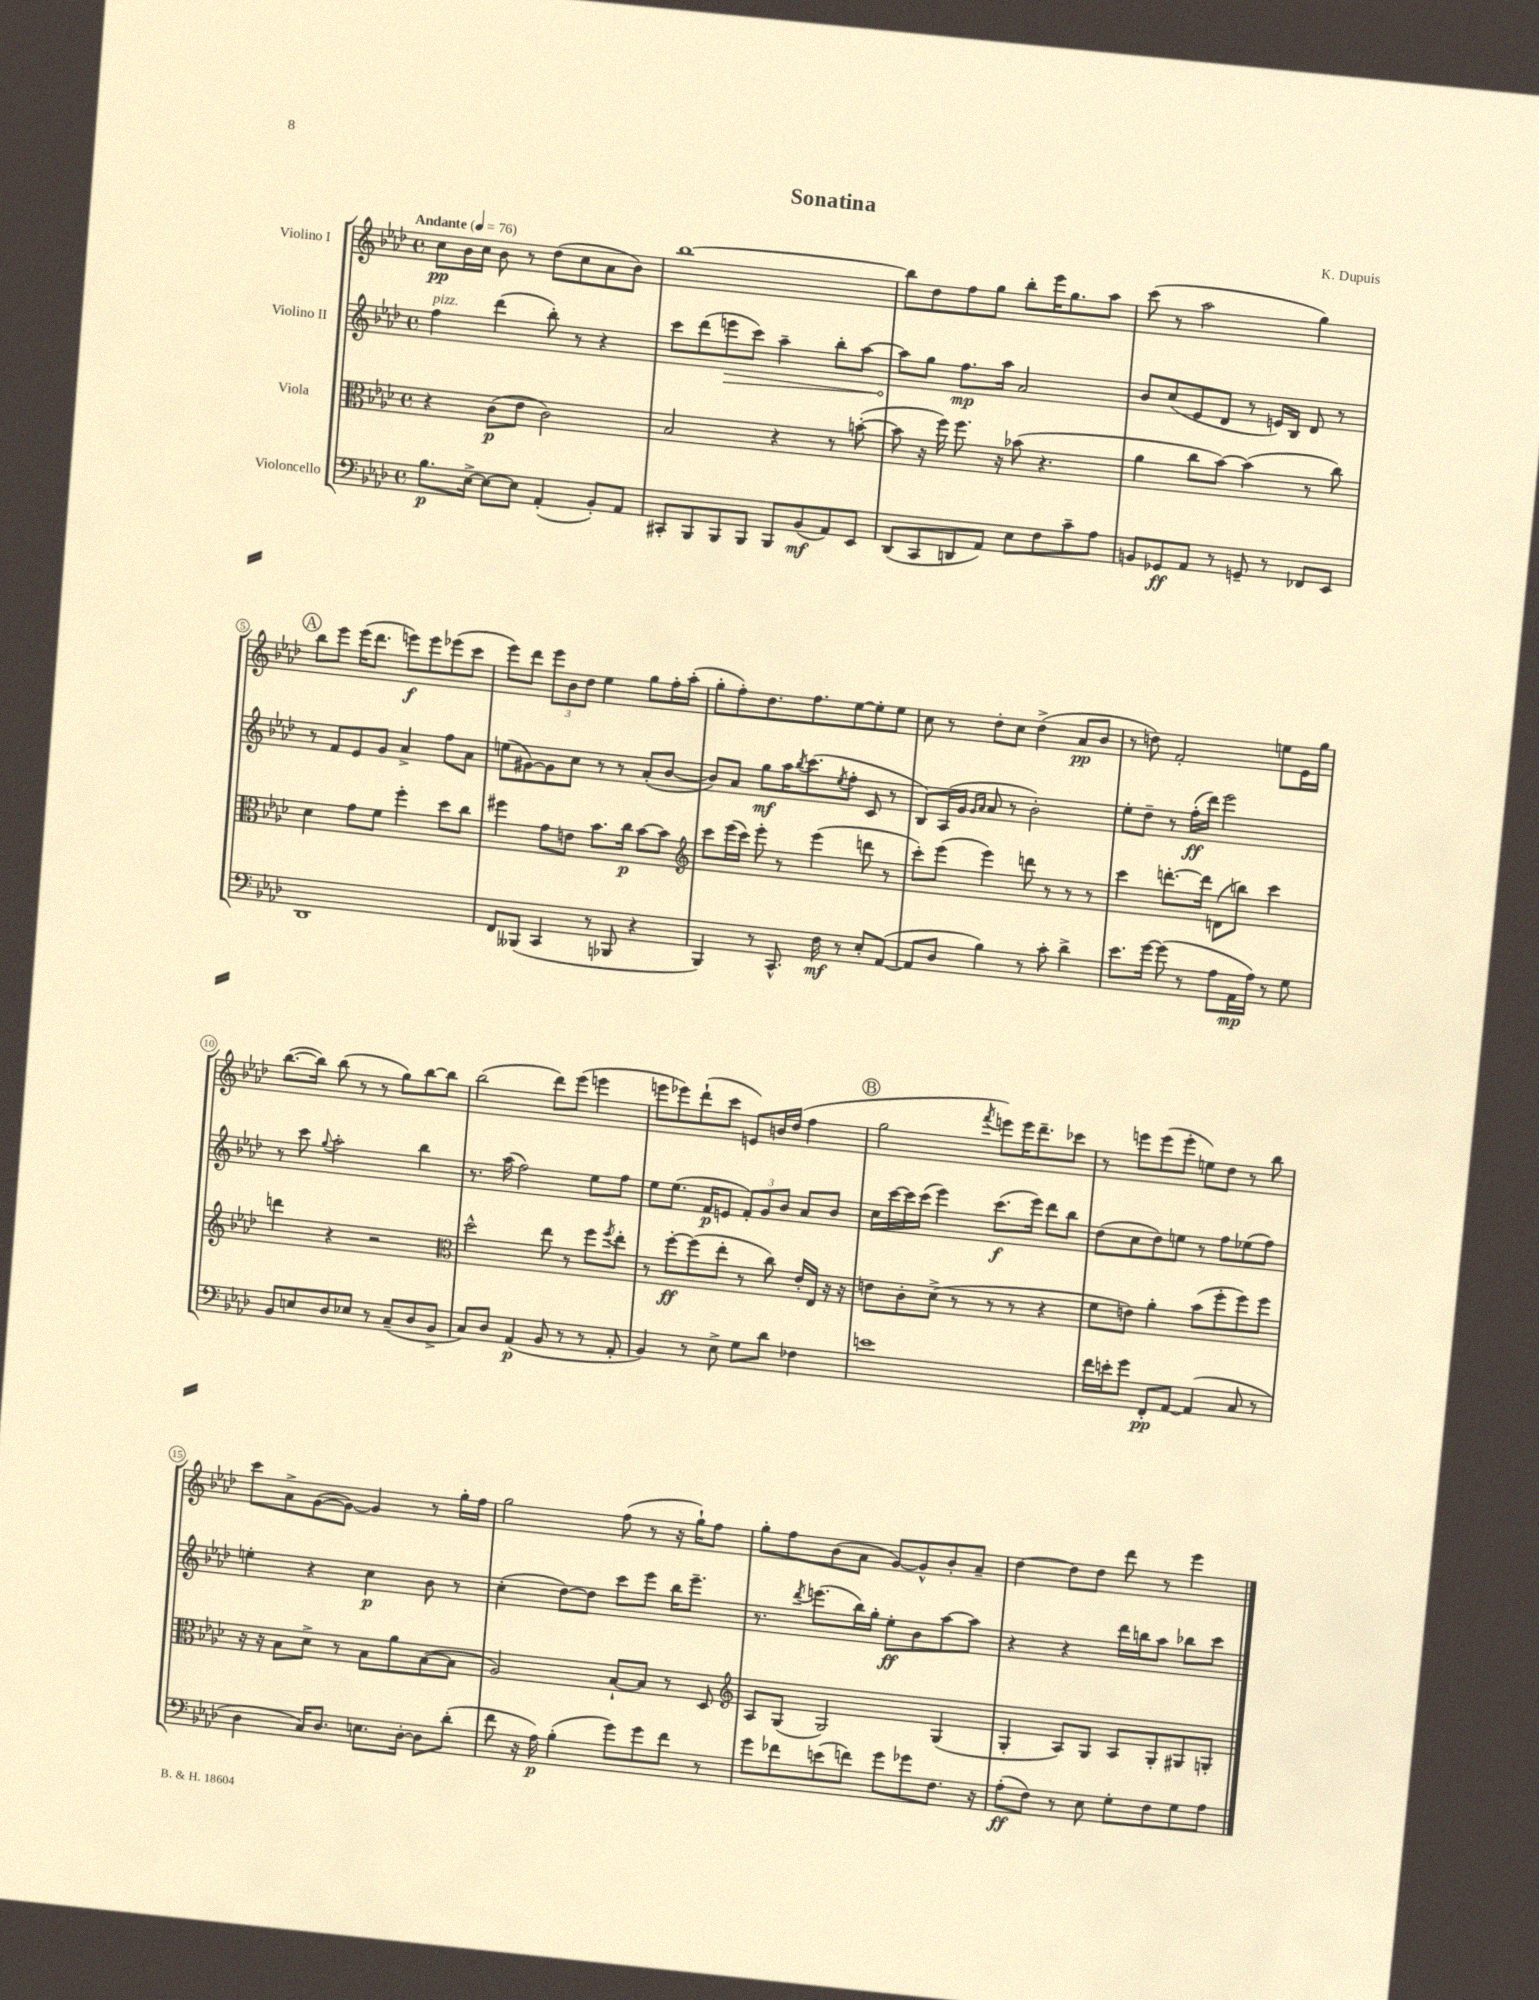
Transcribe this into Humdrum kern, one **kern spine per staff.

**kern	**kern	**kern	**kern
*staff4	*staff3	*staff2	*staff1
*clefF4	*clefC3	*clefG2	*clefG2
*k[b-e-a-d-]	*k[b-e-a-d-]	*k[b-e-a-d-]	*k[b-e-a-d-]
*M4/4	*M4/4	*M4/4	*M4/4
*met(c)	*met(c)	*met(c)	*met(c)
*MM76	*MM76	*MM76	*MM76
8.B-	4r	4ff	8cc
.	.	.	16b-
[16E-^	.	.	16cc
8E-_	(8c	(4ddd-	8b-
8E-]	8e-	.	8r
(4AA-'	2c)	8bb-')	(8dd-
.	.	8r	8cc
8BB-')	.	4r	8a-
8AA-	.	.	8b-)
=	=	=	=
8CC#'	2B-	8ccc	[1bb-
8BBB-	.	(8ddd-	.
8BBB-	.	8eee	.
8BBB-	.	8ccc)	.
8BBB-	4r	4aa-~	.
(8BB-	.	.	.
8AA-)	8r	8bb-'	.
8EE-	([8b'	[8aa-	.
=	=	=	=
(8DD-	8b]	8aa-]	8bb-]
8CC	16r	8gg	8dd-
.	16ff)	.	.
8DD	8.ff	8.ff	8ff
8AA-)	.	.	8gg
.	16r	16aa-	.
8E-	(8b-	2a-	8bb-'
8F	4.r	.	16eee-
.	.	.	8.gg
8c~	.	.	.
8A-	.	.	8aa-
=	=	=	=
8BB	4a-	8b-	(8ccc
8GG-	.	(8cc	8r
8AA-	8cc	8e-	2aa-
8r	[8b-)	8d-	.
8GG~	(4b-]	8r	.
8r	.	16e)	.
.	.	16B-	.
8FF-	8r	8d-	4gg)
8EE-	8cc)	8r	.
=	=	=	=
1DD-	4d-	8r	8bb-
.	.	8f	8eee-
.	8g	8e-	(16eee-
.	.	.	8.ddd-
.	8f	8g	.
.	4ff'	4a-^	8eee)
.	.	.	8eee
.	8dd-	8ff	(8eee-
.	8cc	8a-	8ccc
=	=	=	=
8FF	4ff#	(8ee	8eee-)
(8BBB--	.	[8g#)	8ddd-
4CC	8g	8g#]	12eee-
.	.	.	12b-
.	8e	8cc	.
.	.	.	12dd-
8r	8.b-	8r	4ee-
8BBB-	.	8r	.
.	16cc	.	.
4r	[8b-	(8a-'	8gg
.	8b-]	[8b-	16ff'
.	.	.	(16aa-'
=	=	=	=
*	*clefG2	*	*
4BBB-)	8ccc	8b-])	8gg'
.	(16eee-	8a-	8ff')
.	16ccc)	.	.
8r	8eee-'	8gg	8.dd-
8.CC^^	8r	16aa-	.
.	.	8qbb-	.
.	.	(8.ccc	8.ff
.	(4eee-	.	.
16F	.	.	.
.	.	8qee-	.
8r	.	8ff'	[8ee-
8E-'	8ddd	8c	8ee-']
([8AA-	8r	8r	8ee-
=	=	=	=
8AA-]	8ccc')	8B-)	8cc
8D-	(8eee-	(16A-	8r
.	.	16g	.
.	.	16qqg	.
.	.	16qqa-	.
4B-)	4eee-)	8a-	8dd-'
.	.	8r	8cc
8r	8ddd	2b-')	(4dd-^
8c'	8r	.	.
4d-^	8r	.	8a-
.	8r	.	8b-
=	=	=	=
8.e-	4ccc	8ee-'	8r
.	.	8dd-~	8dd)
[16g	.	.	.
(8g]	[8.ddd'	8r	2f'
8r	.	(16ff'	.
.	16ddd]	16ddd-)	.
8A-	(8d	2eee-	.
16AA-	8bb)	.	.
16A-)	.	.	.
8r	4ccc	.	8ee
8G	.	.	16e-
.	.	.	16gg
=	=	=	=
8BB-	4ddd	8r	([8.bb-
8E	.	8ccc	.
.	.	.	16bb-])
.	.	8qqgg	.
8D-	4r	2aa-'	(8bb-
8E-	.	.	8r
8r	2r	.	8r
(8C~	.	.	8gg)
8D-	.	4bb-	[8bb-
8BB-^	.	.	8bb-]
=	=	=	=
*	*clefC3	*	*
8C)	2dd-^^	8.r	(2bb-
8D-	.	.	.
.	.	(16aa-	.
(4AA-	.	2ff)	.
8BB-	8ee-	.	8ddd-)
8r	8r	.	(8eee-
8r	8ff	8ee-	4eee
.	8qff	.	.
8AA-'	8ee-'	8ff	.
=	=	=	=
4BB-)	8r	8ee-	8eee
.	[8ff'	(8.ee-	8eee-)
8r	(8ff]	.	(8ddd-`
.	.	16f	.
8E-^	8ee-'	8e	8ccc
8G	8r	12f')	8e)
.	.	12g	.
8d-	8cc)	.	16b
.	.	12b-	.
.	.	.	(16dd-
4F-	16e-'	8a-	4ff
.	16E-	.	.
.	16r	8b-	.
.	16r	.	.
=	=	=	=
1e	8e	16cc	2gg
.	.	[16ccc	.
.	8c'	16ccc]	.
.	.	(16ccc	.
.	(8d-^	4eee-)	.
.	8r	.	.
.	.	.	8qfff
.	8r	(8.ccc	8eee)
.	8r	.	16eee
.	.	16eee-)	8.ddd-~
.	4r	8ddd-	.
.	.	8bb-	8ccc-
=	=	=	=
16f	8f	(8dd-	8r
16e'	.	.	.
8g	8e)	8cc	8eee
8FF'	4a-'	8dd-)	(8eee
[8AA-	.	8ee	8eee'
(4AA-]	(8b-	8r	8ee)
.	8ff'	8ff	8dd-
8C	8ff)	(8ee-	8r
8r	8ff	8ff)	8bb-
=	=	=	=
4D-	16r	4ee'	8ccc
.	16r	.	.
.	8B-	.	8a-^
16C)	8d-^	4r	([8g
8.D-	.	.	.
.	8r	.	8g_)
8.E	8B-	4cc	4g]
.	8a-	.	.
[16D-'	.	.	.
8D-]	([8B-	8b-	8r
(8d-'	8B-]	8r	16gg'
.	.	.	16ff
=	=	=	=
8f	2A-)	(4cc'	2gg
16r	.	.	.
16A-)	.	.	.
(4B-'	.	[8dd-)	.
.	.	8dd-]	.
8g)	[8B-`	8ccc	(8ff
8g	8B-]	8eee-	8r
8f	8r	16bb-	16r
.	.	8.eee-~	16gg`)
8r	8D-	.	8ff
=	=	=	=
*	*clefG2	*	*
8g	8A-	8.r	8gg'
8f-	(8G	.	8ff
.	.	8qddd-	.
.	.	(8.eee	.
(8e	2G)	.	(8b-
8f)	.	16bb-)	8a-
.	.	16gg'	.
8g	.	8ee-'	[8g)
8g-	.	8b-	8g^^]
8.F	(4G	[8aa-	8b-'
.	.	8aa-]	8a-~
16r	.	.	.
=	=	=	=
(8A-'	4G'	4r	[4dd-
8F)	.	.	.
8r	8A-)	4r	8dd-]
8E-	8G	.	8dd-
8G'	8A-	16ddd-	8ddd-
.	.	16bb	.
8F	8G'	8aa-	8r
8G	8G#	8bb-	4eee-
8A-	8G'	8ccc	.
==	==	==	==
*-	*-	*-	*-
